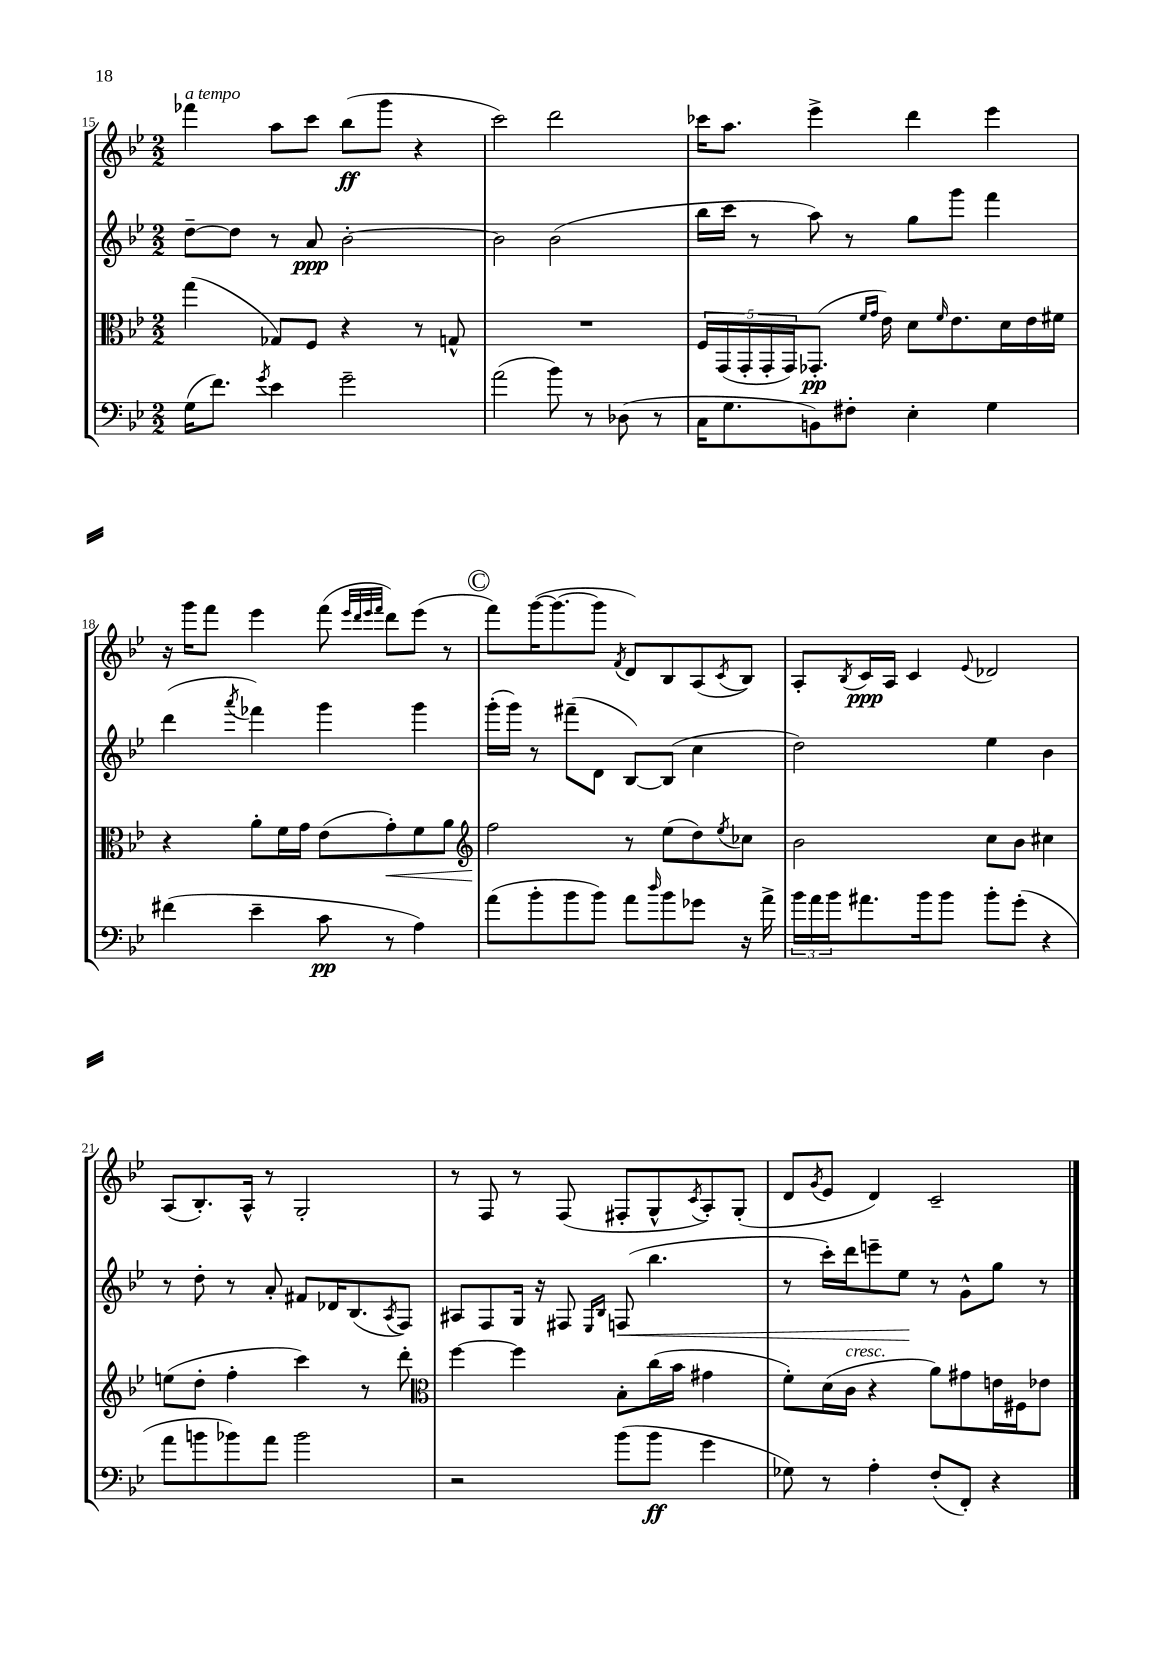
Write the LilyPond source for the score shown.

<<
\new StaffGroup <<
\new Staff = "s0" {
    \clef treble \key bes \major \numericTimeSignature \time 2/2
    fes'''4^\markup { \italic "a tempo" } a''8 c'''8 bes''8\ff( g'''8 r4 |
    c'''2) d'''2 |
    ces'''16 a''8. ees'''4-> d'''4 ees'''4 |
    r16 g'''16 f'''8 ees'''4 f'''8( \grace { ees'''32 d'''32 ees'''32 f'''32 } d'''8) ees'''8( r8 |
    \mark \markup { \circle "C" } f'''8) g'''16~( g'''8.~ g'''8 \acciaccatura { f'8 } d'8) bes8 a8( \acciaccatura { c'8 } bes8) |
    a8-. \acciaccatura { bes8 } c'16\ppp a16 c'4 \appoggiatura { ees'8 } des'2 |
    a8( bes8.-.) a16-^ r8 g2-. |
    r8 f8 r8 f8( fis8-. g8-^ \acciaccatura { c'8 } a8-.) g8-.( |
    d'8 \acciaccatura { g'8 } ees'8 d'4) c'2-- \bar "|." |
}
\new Staff = "s1" {
    \clef treble \key bes \major \numericTimeSignature \time 2/2
    d''8~-- d''8 r8 a'8\ppp bes'2~-. |
    bes'2 bes'2( |
    bes''16 c'''16 r8 a''8) r8 g''8 g'''8 f'''4 |
    d'''4( \acciaccatura { a'''8 } fes'''4) g'''4 g'''4 |
    \mark \markup { \circle "C" } g'''16-.( g'''16) r8 fis'''8--( d'8 bes8~) bes8( c''4 |
    d''2) ees''4 bes'4 |
    r8 d''8-. r8 a'8-. fis'8 des'16 bes8.( \acciaccatura { a8 } f8) |
    ais8 f8 g16 r16 fis8 \grace { ees16 bes16 } f8\<( bes''4. |
    r8 c'''16-.) d'''16 e'''8-- ees''8\! r8 g'8-^ g''8 r8 \bar "|." |
}
\new Staff = "s2" {
    \clef alto \key bes \major \numericTimeSignature \time 2/2
    g''4( ges8) f8 r4 r8 g8-^ |
    R1 |
    \tuplet 5/4 { f16 g,16( g,16-. g,16-. g,16) } ges,8.-.\pp( \grace { f'16 g'16 } ees'16) d'8 \grace { f'16 } ees'8. d'16 ees'16 fis'16 |
    r4 a'8-. f'16 g'16 ees'8( g'8-.\<) f'8 a'8 |
    \mark \markup { \circle "C" } \clef treble f''2\! r8 ees''8( d''8) \acciaccatura { ees''8 } ces''8 |
    bes'2 c''8 bes'8 cis''4 |
    e''8( d''8-. f''4-. c'''4) r8 d'''8-. |
    \clef alto f''4~ f''4 bes8-. c''16( bes'16 gis'4 |
    f'8-.) d'16( c'16^\markup { \italic "cresc." } r4 a'8) gis'8 e'16 fis16 ees'8 \bar "|." |
}
\new Staff = "s3" {
    \clef bass \key bes \major \numericTimeSignature \time 2/2
    g16( f'8.) \acciaccatura { g'8 } ees'4 g'2-- |
    a'2( bes'8) r8 des8( r8 |
    c16 g8. b,8) fis8-. ees4-. g4 |
    fis'4( ees'4-- c'8\pp r8 a4) |
    \mark \markup { \circle "C" } a'8( bes'8-. bes'8 bes'8) a'8 \grace { d''16 } bes'8 ges'8 r16 a'16-> |
    \tuplet 3/2 { bes'16 a'16 bes'16 } ais'8. bes'16 bes'8 bes'8-. g'8-.( r4 |
    a'8 b'8 bes'8) a'8 bes'2 |
    r2 bes'8( bes'8\ff g'4 |
    ges8) r8 a4-. f8-.( f,8-.) r4 \bar "|." |
}
>>
>>
\layout { \context { \Score currentBarNumber = #15 } }
